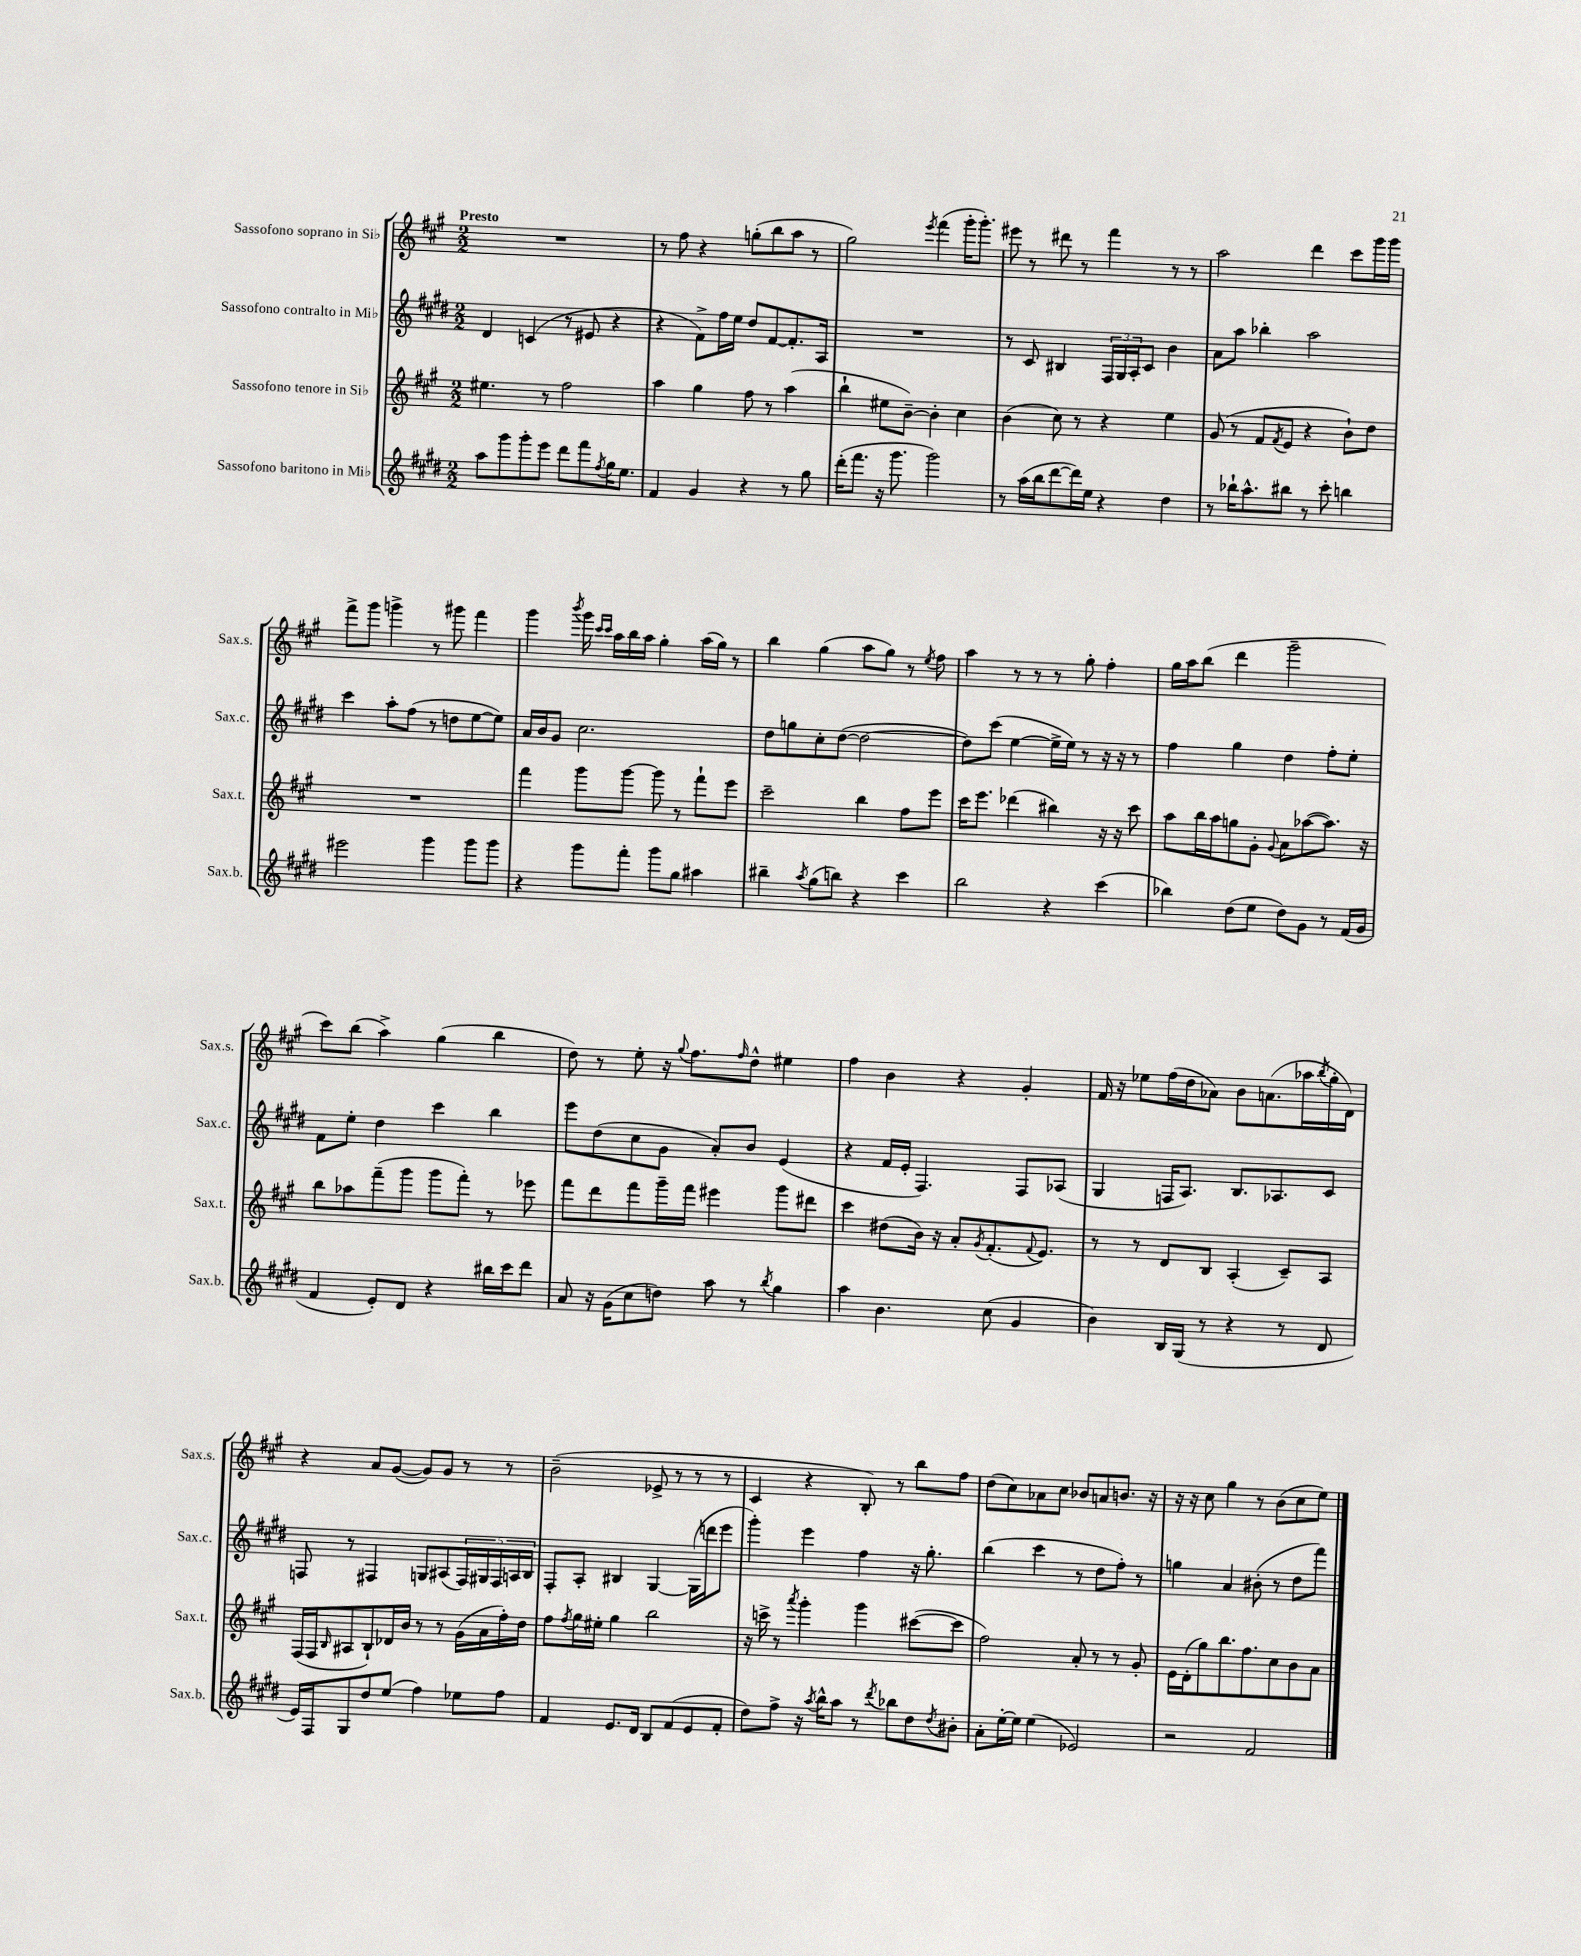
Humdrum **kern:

**kern	**kern	**kern	**kern
*staff4	*staff3	*staff2	*staff1
*clefG2	*clefG2	*clefG2	*clefG2
*k[f#c#g#d#]	*k[f#c#g#]	*k[f#c#g#d#]	*k[f#c#g#]
*M2/2	*M2/2	*M2/2	*M2/2
8aa	4.ee#	4d#	1r
8ggg#	.	.	.
8ggg#'	.	(4c	.
8eee	8r	.	.
8ddd#	2ff#	8r	.
8fff#	.	8e#	.
8qff#	.	.	.
16gg#	.	4r	.
8.ee	.	.	.
=	=	=	=
4f#	4aa	4r	8r
.	.	.	8ff#
4g#	4gg#	8f#^)	4r
.	.	16ff#	.
.	.	16ee	.
4r	8ff#	8dd#	(8gg'
.	8r	[8f#	8bb
8r	(4aa	8.f#']	8aa
8gg#	.	.	8r
.	.	16A	.
=	=	=	=
(16ddd#'	4bb`	1r	2gg#)
8.fff#	.	.	.
16r	8ee#	.	.
8.ggg#	.	.	.
.	[8b~)	.	.
.	.	.	8qeee
2ggg#)	4b']	.	(4fff#
.	4cc#	.	16ggg#'
.	.	.	8.ggg#')
=	=	=	=
8r	(4b	8r	8eee#
(16aa	.	8c#	8r
16bb	.	.	.
[8ddd#	8cc#)	4B#	8ddd#
16ddd#])	8r	.	8r
16ee	.	.	.
4r	4r	24F#	4fff#
.	.	24G#	.
.	.	24A'	.
.	.	8c#	.
4dd#	4ee	4b	8r
.	.	.	8r
=	=	=	=
8r	(8g#	8a	2aa
16bb-`	8r	8aa	.
8.aa^^	.	.	.
.	8f#	4bb-'	.
.	8qf#	.	.
8bb#	8e	.	.
8r	4r	2aa	4ddd
8ccc#'	.	.	.
4bb	8b`)	.	8ccc#
.	8dd	.	16ggg#
.	.	.	16ggg#
=	=	=	=
2eee#	1r	4ccc#	8fff#^
.	.	.	8ggg#
.	.	8aa'	4ggg^
.	.	(8ff#	.
4ggg#	.	8r	8r
.	.	8dd	8ggg#
8ggg#	.	[8ee	4fff#
8ggg#	.	8ee])	.
=	=	=	=
4r	4fff#	16a	4ggg#
.	.	16b	.
.	.	8g#	.
.	.	.	8qbbb
8ggg#	8ggg#	2.cc#	16ggg#
.	.	.	16qqccc#
.	.	.	16qqccc#
.	.	.	16aa
8fff#'	[8ggg#	.	16bb
.	.	.	16aa
8ggg#	8ggg#]	.	4gg#'
8gg#	8r	.	.
4aa#	8fff#`	.	(16aa
.	.	.	16gg#)
.	8eee	.	8r
=	=	=	=
4bb#~	2ccc#~	8dd#	4bb
.	.	8gg	.
8qaa	.	.	.
(8gg#	.	8cc#'	(4gg#
8bb)	.	([8dd#	.
4r	4bb	2dd#_	8aa
.	.	.	8gg#)
4ccc#	8ff#	.	8r
.	.	.	8qee
.	8eee	.	8ff#
=	=	=	=
2bb	16ccc#	8dd#])	4aa
.	8.eee	.	.
.	.	(8ccc#	.
.	(4ddd-	[4ee	8r
.	.	.	8r
4r	4bb#)	16ee^]	8r
.	.	16ee)	.
.	.	8r	8gg#'
(4ccc#	16r	16r	4ff#'
.	16r	16r	.
.	8ccc#	8r	.
=	=	=	=
4bb-)	8aa	4ff#	16gg#
.	.	.	16aa
.	16bb	.	(8bb
.	16aa	.	.
(8dd#	8gg	4gg#	4ddd
8ee	8g#'	.	.
.	8qqg#	.	.
8dd#)	8a	4dd#	2ggg#~
8g#	([8aa-	.	.
8r	8.aa-])	8ff#'	.
(16f#	.	8ee'	.
16g#	16r	.	.
=	=	=	=
4f#	8bb	8f#	8ccc#)
.	8aa-	8ee'	(8bb
8e')	(8fff#~	4dd#	4aa^)
8d#	8ggg#	.	.
4r	8ggg#	4ccc#	(4gg#
.	8fff#')	.	.
16bb#	8r	4bb	4bb
16ccc#	.	.	.
8ddd#	8eee-	.	.
=	=	=	=
8a	8fff#	8eee	8dd)
16r	8ddd	(8dd#	8r
(16g#	.	.	.
8cc#	8fff#	8cc#	8ee'
8dd)	16ggg#~	8g#	16r
.	.	.	8qqgg#
.	16fff#	.	8.ff#
8aa	4eee#	8a')	.
.	.	.	16qqff#
8r	.	8b	8dd^^
8qbb	.	.	.
4gg#	8ggg#	(4e	4ee#
.	8ddd#	.	.
=	=	=	=
4aa	4ccc#	4r	4ff#
4.b	(8dd#	16f#	4b
.	.	16e'	.
.	16b)	4.F#)	.
.	16r	.	.
.	8a'	.	4r
.	8qg#	.	.
(8cc#	(8.f#'	.	.
4g#	.	8F#	4g#'
.	8qqf#	.	.
.	8.e)	.	.
.	.	(8A-	.
=	=	=	=
4b)	8r	4G#	16f#
.	.	.	16r
.	8r	.	8ee-
16B	8d	16F	(16ff#
(16G#	.	8.A)	16dd
8r	8B	.	8a-)
4r	(4A'	8.B	8b
.	.	.	(8.a
.	.	8.A-	.
8r	8c#~)	.	.
.	.	.	16aa-
.	.	.	8qbb
8d#	8A	8c#	16gg#'
.	.	.	16d)
=	=	=	=
16e)	(16F#	8F	4r
16F#	16F#	.	.
.	16qqB	.	.
8G#	8A#	8r	.
8dd#	8B`)	4F#	8a
(8ee	16d-	.	([8g#
.	16b	.	.
4ff#)	8r	8G	8g#])
.	8r	(8A#	8g#
8ee-	(16g#	20F#)	8r
.	.	20G#	.
.	16a	.	.
.	.	20F#	.
8ff#	16ff#')	.	8r
.	.	20A	.
.	16dd	.	.
.	.	20B	.
=	=	=	=
4f#	8ff#	8F#'	(2b~
.	8qff#	.	.
.	16gg#	8A'	.
.	16ee#'	.	.
8.e	4gg#	4B#	.
16d#	.	.	.
8B	2bb	[4G#	8e-^
(8f#	.	.	8r
8e	.	(16G#]	8r
.	.	16ddd	.
8f#'	.	8eee	8r
=	=	=	=
8dd#)	16r	4ggg#')	4c#
.	16ccc^	.	.
8ff#^	8r	.	.
.	8qaaa	.	.
16r	4ggg#'	4eee	4r
8qaa	.	.	.
16bb^^	.	.	.
8aa	.	.	.
8r	4ggg#	4ff#	8B')
8qddd#	.	.	.
8bb-	.	.	8r
8dd#	([8ccc#	16r	8bb
.	.	8.gg#'	.
8qdd#	.	.	.
8b#'	8ccc#]	.	8ff#
=	=	=	=
8a'	2ff#)	(4bb	(8dd
[16ee'	.	.	8cc#)
16ee]	.	.	.
(4ee	.	4ccc#	8a-
.	.	.	8cc#
2e-)	8a'	8r	8b-
.	8r	8dd#	8a
.	8r	8ff#')	8.b
.	8g#'	8r	.
.	.	.	16r
=	=	=	=
2r	16e	4gg	16r
.	(16d'	.	16r
.	8gg#)	.	8cc#
.	8.bb	4a	4gg#
.	8.ff#	.	.
2f#	.	(8b#'	8r
.	8cc#	8r	(8b
.	8b	8dd#	8cc#
.	8a	8fff#)	8ee)
==	==	==	==
*-	*-	*-	*-
